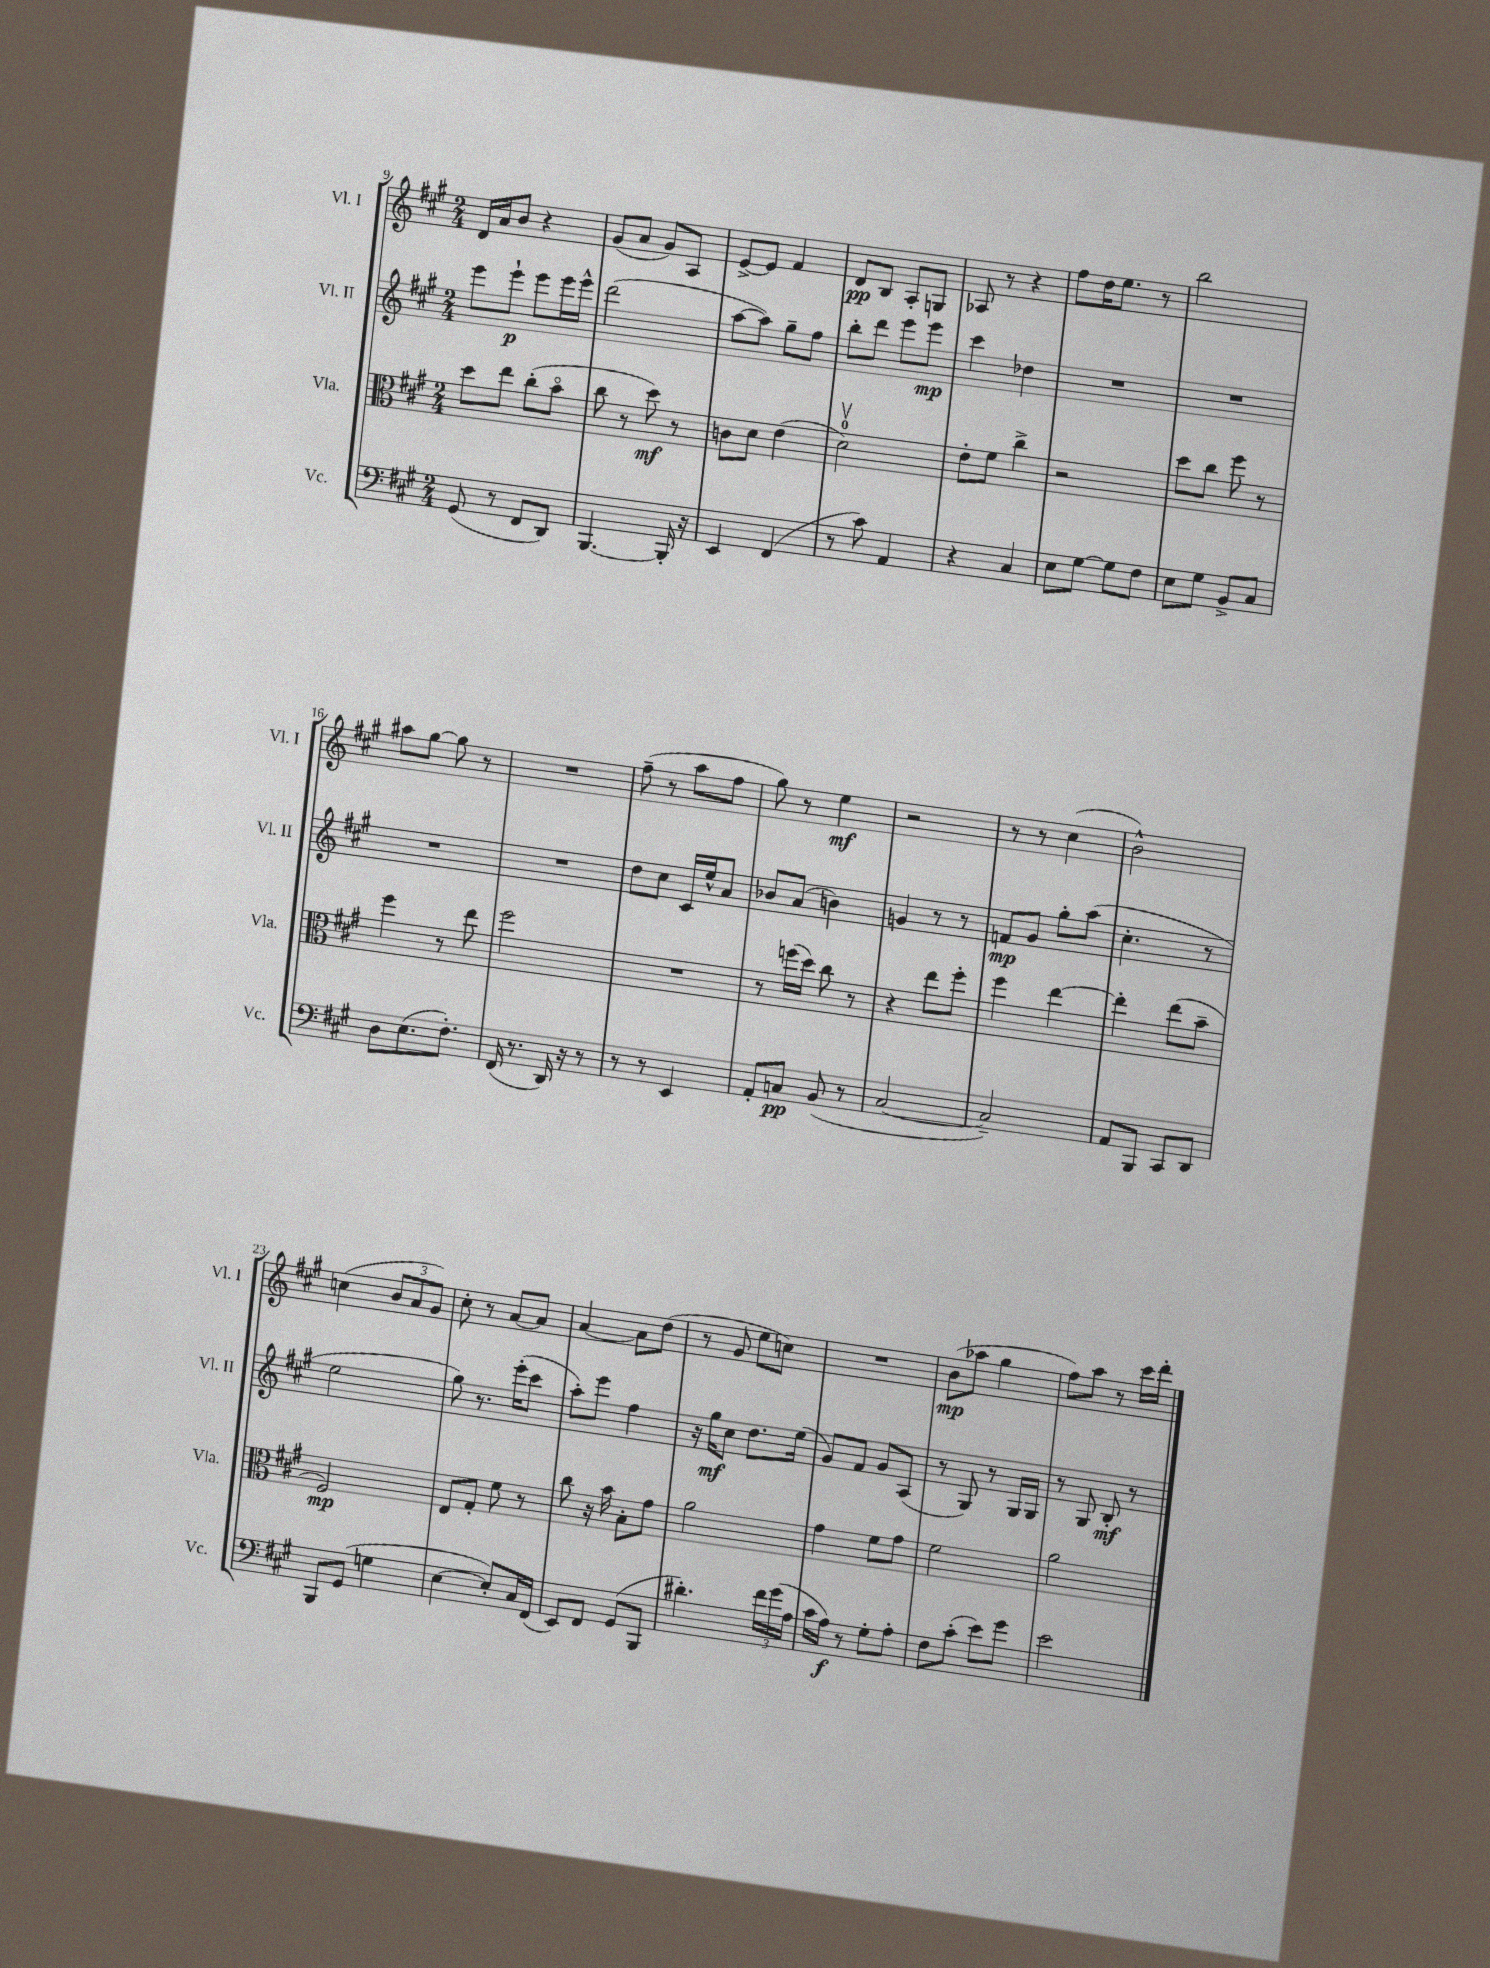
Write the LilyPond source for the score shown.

<<
\new StaffGroup <<
\new Staff = "s0" \with { instrumentName = "Vl. I" shortInstrumentName = "Vl. I" } {
    \clef treble \key a \major \numericTimeSignature \time 2/4
    d'16 a'16 b'8 r4 |
    gis'8( a'8 gis'8) a8 |
    e'8~-> e'8 fis'4 |
    d'8\pp b8 a8-. g8 |
    aes8 r8 r4 |
    fis''8 d''16 e''8. r8 |
    b''2 |
    ais''8 gis''8~ gis''8 r8 |
    R2 |
    fis''8--( r8 a''8 fis''8 |
    gis''8) r8 e''4\mf |
    r2 |
    r8 r8 cis''4( |
    b'2-^) |
    c''4( \tuplet 3/2 { b'8 a'8 gis'8) } |
    cis''8-. r8 a'8~ a'8 |
    a'4~ a'8 d''8( |
    r8 gis'8 e''8 c''8) |
    R2 |
    b'8\mp( aes''8 gis''4 |
    fis''8) a''8 r8 cis'''16 d'''16-. \bar "|." |
}
\new Staff = "s1" \with { instrumentName = "Vl. II" shortInstrumentName = "Vl. II" } {
    \clef treble \key a \major \numericTimeSignature \time 2/4
    e'''8 e'''8-!\p e'''8 e'''16 e'''16-^ |
    d'''2( |
    a''8~ a''8) gis''8-- fis''8 |
    b''8-. d'''8 e'''8 e'''8\mp |
    cis'''4 des''4 |
    R2 |
    R2 |
    R2 |
    R2 |
    d''8 cis''8 cis'16 e''16-^ a'8 |
    bes'8 a'8( b'4) |
    g'4 r8 r8 |
    f'8\mp gis'8 gis''8-. a''8( |
    cis''4.-. r8 |
    e''2 |
    gis''8) r8. e'''16-.( cis'''8 |
    a''8-.) e'''8 fis''4 |
    r16 gis''16\mf cis''8 d''8. e''16( |
    gis'8) fis'8 gis'8 a8( |
    r8 gis8) r8 gis16 gis16 |
    r8 gis8 b8-.\mf r8 \bar "|." |
}
\new Staff = "s2" \with { instrumentName = "Vla." shortInstrumentName = "Vla." } {
    \clef alto \key a \major \numericTimeSignature \time 2/4
    d''8 e''8 cis''8-.( b'8\flageolet |
    cis''8 r8 d''8\mf) r8 |
    c'8 d'8 e'4( |
    d'2-0\upbow) |
    e'8-. fis'8 cis''4-> |
    r2 |
    d''8 cis''8 fis''8 r8 |
    fis''4 r8 e''8 |
    fis''2 |
    R2 |
    r8 f''16( d''16) cis''8 r8 |
    r4 e''8 fis''8-. |
    fis''4 e''4~ |
    e''4-. e''8( b'8-- |
    fis2\mp) |
    e8 gis8-. fis'8 r8 |
    cis''8 r16 b'16 b8-. gis'8 |
    a'2 |
    gis'4 fis'8 gis'8 |
    fis'2 |
    a'2 \bar "|." |
}
\new Staff = "s3" \with { instrumentName = "Vc." shortInstrumentName = "Vc." } {
    \clef bass \key a \major \numericTimeSignature \time 2/4
    gis,8( r8 fis,8 d,8) |
    b,,4.~ b,,16-. r16 |
    e,4 fis,4( |
    r8 cis'8) a,4 |
    r4 cis4 |
    e8 gis8~ gis8 fis8 |
    e8 gis8 b,8-> cis8 |
    d8 e8.( fis8.-.) |
    fis,16( r8. d,16) r16 r8 |
    r8 r8 e,4 |
    a,8-. c8\pp b,8( r8 |
    cis2~ |
    cis2--) |
    a,8 b,,8 cis,8 d,8 |
    b,,8 gis,8( g4 |
    e4~ e8-.) cis16 fis,16( |
    e,8) fis,8 gis,8( b,,8 |
    dis'4.-.) \tuplet 3/2 { fis'16 gis'16( a16 } |
    cis'16 a16\f) r8 gis8-. a8-. |
    fis8 cis'8-.( e'8) gis'8 |
    e'2 \bar "|." |
}
>>
>>
\layout { \context { \Score currentBarNumber = #9 } }
